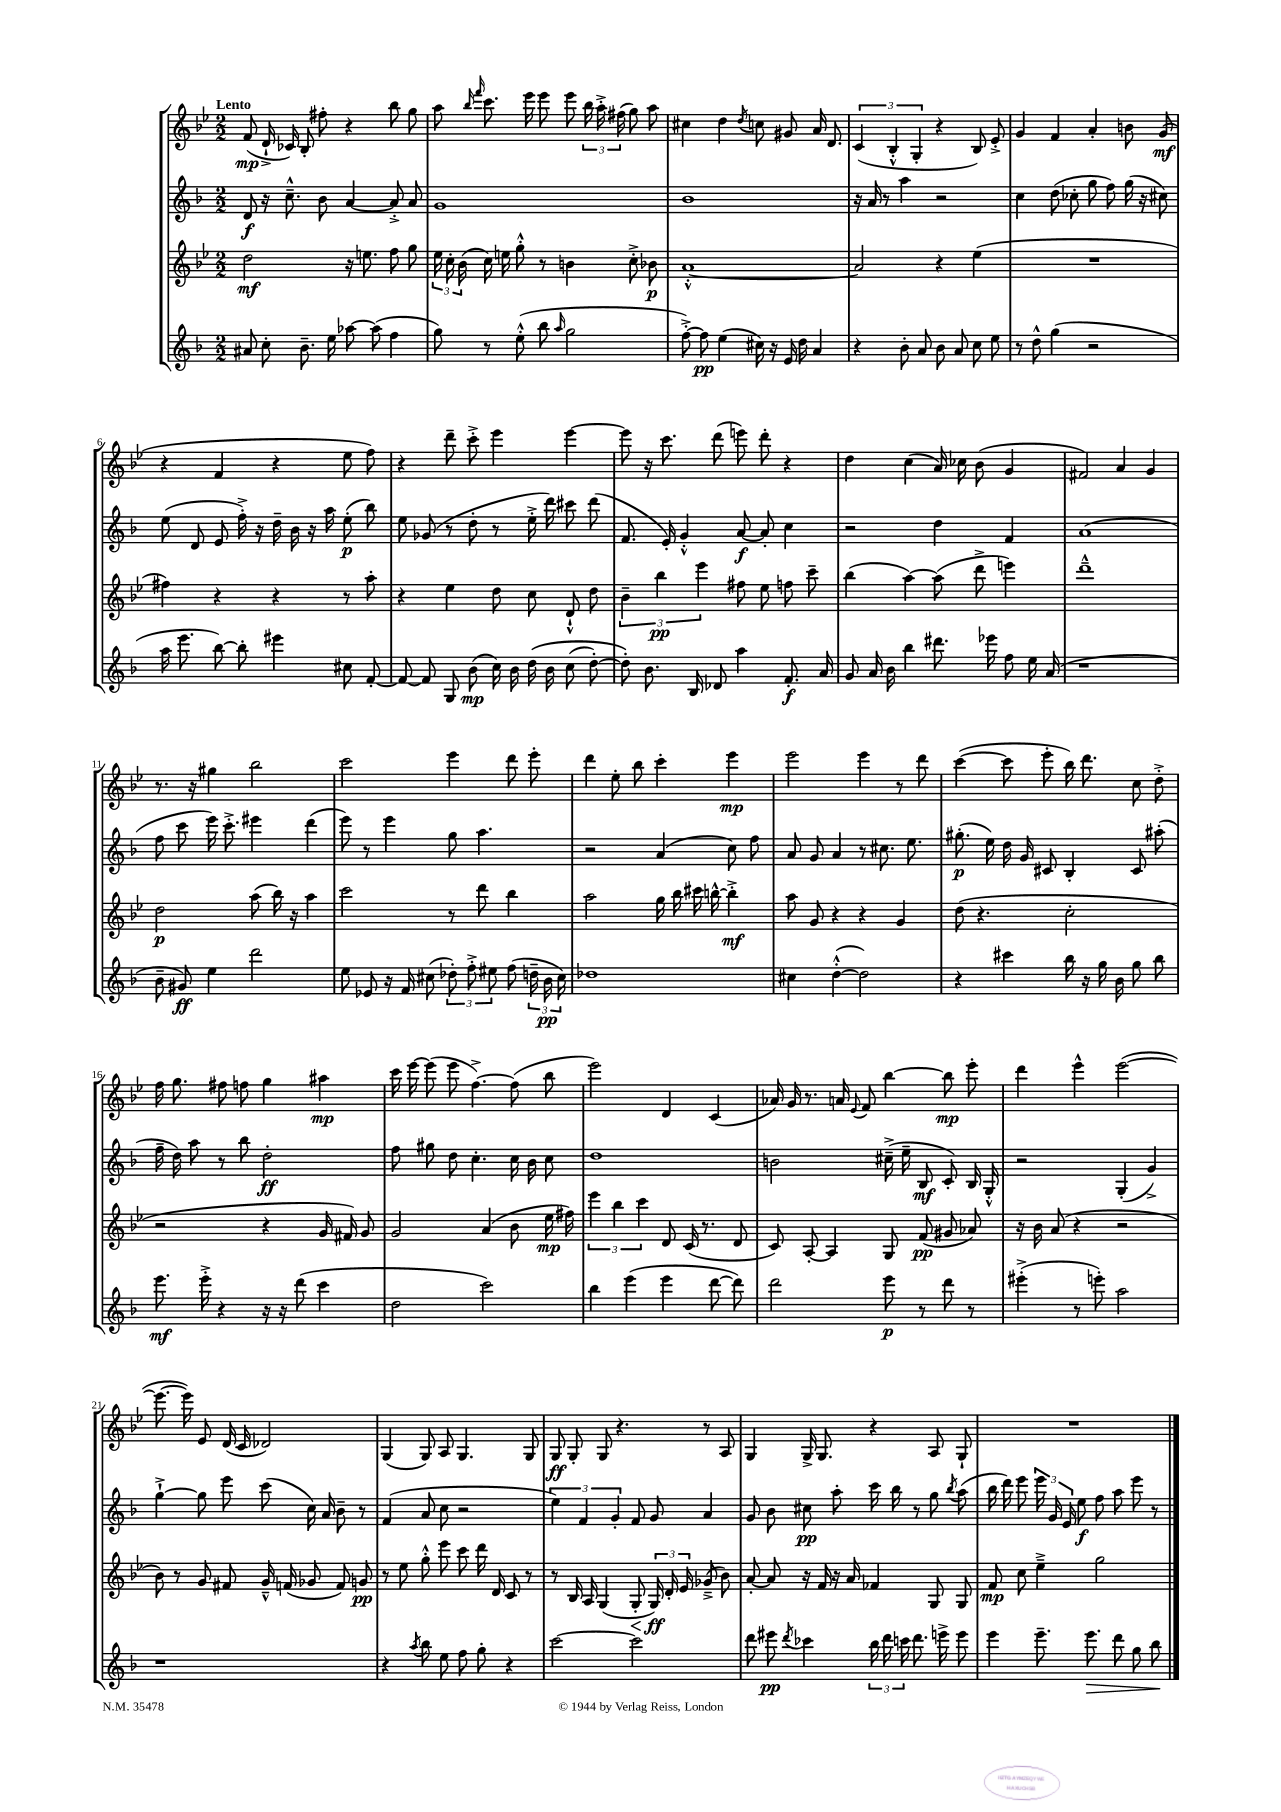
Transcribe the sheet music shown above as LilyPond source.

<<
\new StaffGroup <<
\new Staff = "s0" {
    \clef treble \key bes \major \numericTimeSignature \time 2/2 \tempo "Lento"
    \autoBeamOff f'8\mp( d'16-!-> ces'16) bes8-. fis''8-. r4 bes''8 g''8 |
    a''8 \grace { bes''16 f'''16 } c'''8. ees'''16 ees'''8 ees'''8 \tuplet 3/2 { bes''16 a''16-.-> fis''16( } g''8) a''8 |
    cis''4 d''4 \acciaccatura { d''8 } c''8 gis'8 a'16 d'8. |
    \tuplet 3/2 { c'4( bes4-.-^ g4-. } r4 bes8) ees'8-.-> |
    g'4 f'4 a'4-. b'8 g'8\mf( |
    r4 f'4 r4 ees''8 f''8) |
    r4 d'''8-- c'''8-.-> ees'''4 ees'''4~ |
    ees'''8 r16 c'''8. d'''8( e'''8) d'''8-. r4 |
    d''4 c''4( a'16) ces''16 bes'8( g'4 |
    fis'2) a'4 g'4 |
    r8. r16 gis''4 bes''2 |
    c'''2 ees'''4 d'''8 ees'''8-. |
    d'''4 ees''8-. bes''8 c'''4-. ees'''4\mp |
    ees'''2 ees'''4 r8 d'''8 |
    c'''4~( c'''8 ees'''8-. bes''16) d'''8. c''8 d''8-.-> |
    f''16 g''8. fis''8 f''8 g''4 ais''4\mp |
    c'''16 ees'''16~ ees'''8( ees'''8 f''4.~->) f''8( bes''8 |
    ees'''2) d'4 c'4( |
    aes'16) g'16 r8. a'16 \appoggiatura { ees'8 } f'8 bes''4~ bes''8\mp ees'''8-. |
    d'''4 ees'''4-^ ees'''2~( |
    ees'''8.~ ees'''16) ees'8 d'16( c'16 des'2) |
    g4( g8) a8 g4. g8 |
    g8\ff g8-. g8 r4. r8 a8 |
    g4 g16-> g8. r4 a8 g8-! |
    R1 \bar "|." |
}
\new Staff = "s1" {
    \clef treble \key f \major \numericTimeSignature \time 2/2
    \autoBeamOff d'8\f r16 c''8.---^ bes'8 a'4~ a'8-.-> a'8 |
    g'1 |
    bes'1 |
    r16 a'16 r8 a''4 r2 |
    c''4 d''8( ces''8-. g''8 f''8) g''16( r16 cis''8) |
    e''8( d'8 e'8 f''16-.->) r16 d''16-- bes'16 r16 a''16 e''8-.\p( bes''8) |
    e''8 ges'8( r8 d''8-. r8 e''16-.-> d'''16) cis'''8 d'''8( |
    f'8. e'16-.) g'4-.-^ a'8~\f a'8-. c''4 |
    r2 d''4 f'4 |
    a'1( |
    f''8 c'''8 e'''16) c'''8.-.-> eis'''4 d'''4( |
    e'''8) r8 e'''4 g''8 a''4. |
    r2 a'4( c''8) f''8 |
    a'8 g'8 a'4 r8 cis''8. e''8. |
    gis''8.-.\p( e''16) d''16 g'16 cis'8 bes4-. cis'8 ais''8-.( |
    f''16-- d''16) a''8 r8 bes''8 d''2-.\ff |
    f''8 gis''8 d''8 c''4.-. c''16 bes'16 c''8 |
    d''1 |
    b'2 cis''16--->( e''16-- bes8\mf c'8-.) bes16 g16-.-^ |
    r2 g4-.( g'4->) |
    g''4~-!-> g''8 e'''8 c'''8( c''16) a'16 bes'8-- r8 |
    f'4( a'8 c''8 r2 |
    \tuplet 3/2 { e''4) f'4 g'4-. } f'8 g'8 a'4 |
    g'8 bes'8 cis''8\pp a''8-. c'''16 bes''16 r8 g''8 \acciaccatura { bes''8 } a''8( |
    bes''16 d'''16) e'''8 \tuplet 3/2 { e'''16 g'16 e'16 } e''8\f f''8 a''8 e'''8 r8 \bar "|." |
}
\new Staff = "s2" {
    \clef treble \key bes \major \numericTimeSignature \time 2/2
    \autoBeamOff d''2\mf r16 e''8. f''8 g''8 |
    \tuplet 3/2 { ees''16 c''16-. bes'16( } c''16) e''16 g''8-.-^ r8 b'4 c''8-.-> bes'8\p |
    a'1~-.-^ |
    a'2 r4 ees''4( |
    R1 |
    fis''4) r4 r4 r8 a''8-. |
    r4 ees''4 d''8 c''8 d'8-!-^ d''8 |
    \tuplet 3/2 { bes'4-- bes''4\pp ees'''4 } fis''8 ees''8 f''8 c'''8-- |
    bes''4( a''4~) a''8( d'''8-> e'''4) |
    d'''1---^ |
    d''2\p a''8( bes''16) r16 a''4 |
    c'''2 r8 d'''8 bes''4 |
    a''2 g''16 bes''16 cis'''16 b''16~-^ b''4-.->\mf |
    a''8 g'8 r4 r4 g'4 |
    d''8( r4. c''2-. |
    r2 r4 g'16 fis'16) g'8 |
    g'2 a'4( bes'8 ees''16\mp fis''16) |
    \tuplet 3/2 { ees'''4 bes''4 c'''4 } d'8 c'16( r8. d'8 |
    c'8) a8~-. a4 g8 f'8\pp( gis'8 aes'8) |
    r16 bes'16 a'8( r4 r2 |
    bes'8) r8 g'8 fis'8 g'16---^ f'16( ges'8 f'8) g'8\pp |
    r8 ees''8 g''8-.-^ ees'''8 c'''8 d'''16 d'16 c'8 r8 |
    r8 bes16 a16 g4( g8-.\< \tuplet 3/2 { g16\ff\!) d'16-. ees'16 } ges'8--->( bes'8) |
    a'8~-. a'8 r16 f'16 r16 a'16 fes'4 g8 g8 |
    f'8\mp c''8 ees''4---> g''2 \bar "|." |
}
\new Staff = "s3" {
    \clef treble \key f \major \numericTimeSignature \time 2/2
    \autoBeamOff ais'8 c''8-. bes'8.-- e''16 aes''8~ aes''8( f''4 |
    g''8) r8 e''8-.-^( bes''8 \grace { a''16 } g''2 |
    f''8~-.->) f''8\pp e''4( cis''16) r16 e'16 d''16 a'4 |
    r4 bes'8-. a'8 bes'8 a'8 c''8 e''8 |
    r8 d''8-^ g''4( r2 |
    a''16 e'''8. bes''8~) bes''8-. eis'''4 cis''8 f'8~-. |
    f'8~ f'8 g8 bes'8\mp( c''16) bes'16 d''16\( bes'16 c''8( d''8~-.) |
    d''8-.\) bes'8. bes16 des'8 a''4 f'8.-.\f a'16 |
    g'8 a'16 bes'16 bes''4 dis'''8. ees'''16 f''8 e''16 a'16( |
    r1 |
    bes'8-- gis'8\ff) e''4 d'''2 |
    e''8 ees'8 r16 f'16 cis''8( \tuplet 3/2 { des''8-.) f''8-.-> eis''8 } f''8( \tuplet 3/2 { d''16-- bes'16\pp cis''16) } |
    des''1 |
    cis''4 d''4~-.-^( d''2) |
    r4 cis'''4 bes''16 r16 g''16 bes'16 g''8 bes''8 |
    e'''8.\mf e'''16-.-> r4 r16 r16 d'''8( c'''4 |
    d''2 c'''2) |
    bes''4 e'''4( e'''4 d'''8~ d'''8) |
    d'''2 e'''8\p r8 d'''8 r8 |
    eis'''4-.->( r8 e'''8-.) a''2 |
    r1 |
    r4 \acciaccatura { a''8 } bes''8 e''8 f''8 g''8-. r4 |
    c'''2~ c'''2 |
    d'''8 eis'''8\pp \acciaccatura { d'''8 } ces'''4 \tuplet 3/2 { bes''16 d'''16 c'''16 } d'''8. e'''16-> e'''8 |
    e'''4 e'''8.-- e'''8.\> d'''8 g''8 bes''8\! \bar "|." |
}
>>
>>
